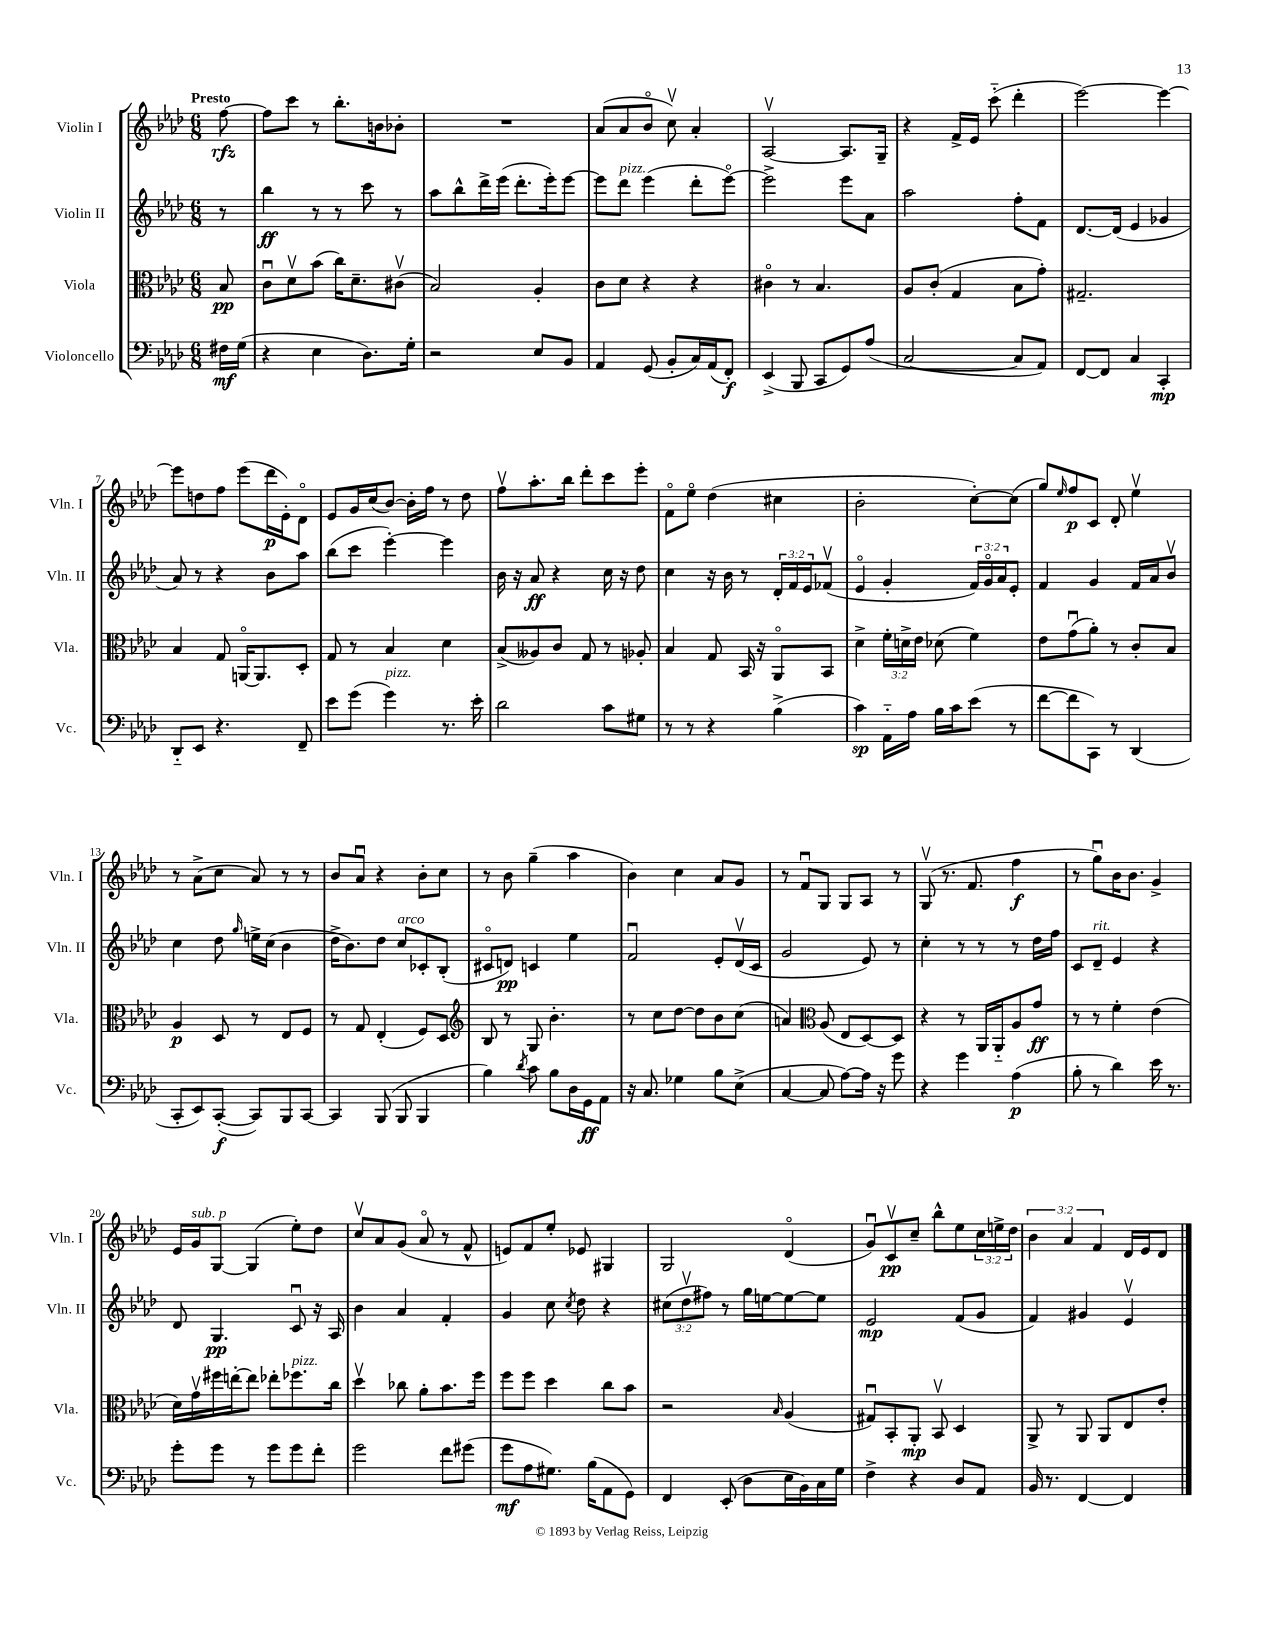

**kern	**kern	**kern	**kern
*staff4	*staff3	*staff2	*staff1
*clefF4	*clefC3	*clefG2	*clefG2
*k[b-e-a-d-]	*k[b-e-a-d-]	*k[b-e-a-d-]	*k[b-e-a-d-]
*M6/8	*M6/8	*M6/8	*M6/8
16F#\LL	8B-/	8r	[8ff\
(16G\JJ	.	.	.
=	=	=	=
4r	8cu\L	4bb-\	8ff\]L
.	8d-v\	.	8ccc\J
4E-\	(8b-\J	8r	8r
.	16cc\LK)	8r	8.bb-'\L
.	8.d-~\	.	.
8.D-\L)	.	8ccc\	.
.	.	.	16b\k
.	(8c#v\J	8r	8b-'\J
16G'\Jk	.	.	.
=	=	=	=
2r	2B-/)	8aa-\L	2.r
.	.	8bb-^^\	.
.	.	16ddd-^\L	.
.	.	(16eee-\JJ	.
.	.	8.ddd-'\L	.
8E-/L	4A-'/	.	.
.	.	16eee-'\k)	.
8BB-/J	.	[8eee-\J	.
=	=	=	=
4AA-/	8c\L	8eee-\]L	(8a-/L
.	8d-\J	8ddd-\J	8a-/
(8GG/	4r	(4eee-\	8b-o/J
8BB-'/L	.	.	8ccv\)
16C/L)	4r	8ddd-'\L	4a-'/
(16AA-/J	.	.	.
8FF'/J)	.	[8eee-o\J)	.
=	=	=	=
(4EE-^/	4c#o\	2eee-^\]	[2A-v/
8BBB-/	8r	.	.
8CC/L	4.B-/	.	.
8GG/)	.	8eee-\L	8.A-/]L
(8A-/J	.	8a-\J	.
.	.	.	16G~/Jk
=	=	=	=
[2C/	8A-/L	2aa-\	4r
.	(8c'/J	.	.
.	4G/	.	16f^/LL
.	.	.	16e-/JJ
.	.	.	(8ccc'~\
8C/]L	8B-\L	8ff'\L	4ddd-'\
8AA-/J)	8g'\J)	8f\J	.
=	=	=	=
[8FF/L	2.G#~/	[8.d-/L	[2eee-\)
8FF/]J	.	.	.
.	.	(16d-/]Jk	.
4C/	.	4e-/	.
4CC'/	.	4g-/	4eee-\_
=	=	=	=
8DD-'~/L	4B-/	8a-/)	8eee-\]L
8EE-/J	.	8r	8dd\
4.r	8G/	4r	8ff\J
.	[16AAo/LK	.	(8eee-\L
.	8.AA/]	.	.
.	.	8b-\L	16ddd-\L
.	.	.	16e-'\J)
8FF~/	8D-'/J	8aa-\J	8d-o\J
=	=	=	=
8e-\L	8G/	(8bb-\L	8e-/L
(8g\J	8r	8ccc\J	16g/L
.	.	.	(16cc/J
4g\)	4B-/	[4eee-'\)	[8b-/J)
.	.	.	16b-'\]LL
.	.	.	16ff\JJ
8.r	4d-\	4eee-\]	8r
.	.	.	8dd-\
16e-'\	.	.	.
=	=	=	=
2d-\	(8B-^/L	16b-\	8ffv\L
.	.	16r	.
.	8A--/)	8a-/	8.aa-'\
.	8c/J	4r	.
.	.	.	16bb-\Jk
.	8G/	.	8ddd-'\L
8c\L	8r	16cc\	8ccc\
.	.	16r	.
8G#\J	8A-'/	8dd-\	8eee-'\J
=	=	=	=
8r	4B-/	4cc\	8fo\L
8r	.	.	8ee-o\J
4r	8G/	16r	(4dd-\
.	.	16b-\	.
.	16BB-/	8r	.
.	16r	.	.
(4B-^\	8AA-o/L	24d-'/LL	4cc#\
.	.	24f/	.
.	.	24e-/J	.
.	8BB-/J	(8f-v/J	.
=	=	=	=
4c\)	4d-^\	4e-o/	2b-'\
16AA-'~\LL	24f'\LL	4g'/	.
.	24d^\	.	.
16A-\JJ	.	.	.
.	24e-\JJ	.	.
16B-\LL	(8d-\	.	.
16c\J	.	.	.
(8e-\J	4f\)	24f/LL)	[8cc'\L)
.	.	24go/	.
.	.	24a-/J	.
8r	.	8e-'/J	(8cc\]J
=	=	=	=
[8f\L	8e-\L	4f/	8gg/L)
.	.	.	16qqee-/
8f\]	(8gu\	.	8ff/
8CC\J)	8a-'\J)	4g/	8c/J
8r	8r	.	8d-'/
(4DD-/	8c'/L	16f/LL	4ee-v\
.	.	16a-/J	.
.	8B-/J	8b-v/J	.
=	=	=	=
8CC'/L	4A-/	4cc\	8r
8EE-/)	.	.	(8a-^\L
([8CC'/J	8D-/	8dd-\	8cc\J
.	.	16qqgg/	.
8CC/]L)	8r	16ee^\LL	8a-/)
.	.	(16cc\JJ	.
8BBB-/	8E-/L	4b-\	8r
[8CC/J	8F/J	.	8r
=	=	=	=
4CC/]	8r	16dd-^\LK	8b-/L
.	.	8.b-\)	.
.	8G/	.	8a-u/J
(8BBB-/	(4E-'/	8dd-\J	4r
8BBB-/	.	8cc/L	.
4BBB-/	8F/L)	8c-'/	8b-'\L
.	8D-/J	(8B-'/J	8cc\J
=	=	=	=
*	*clefG2	*	*
4B-\)	8B-/	8c#o/L	8r
.	8r	8d/J)	8b-\
8qd-/	.	.	.
8c\	8G/	4c/	(4gg~\
8B-\L	4.b-'\	.	.
16D-\L	.	4ee-\	4aa-\
16GG\J	.	.	.
8AA-\J	.	.	.
=	=	=	=
16r	8r	2fu/	4b-\)
8.C/	.	.	.
.	8cc\L	.	.
4G-\	[8dd-\J	.	4cc\
.	8dd-\]L	.	.
8B-\L	8b-\	8e-'/L	8a-/L
(8E-^\J	(8cc\J	(16d-v/L	8g/J
.	.	16c/JJ	.
=	=	=	=
[4C/	4a/)	2g/	8r
.	.	.	8fu/L
*	*clefC3	*	*
8C/]	(8A-/	.	8G/J
[8A-\L)	8E-/L	.	8G/L
16A-\]Jk	[8D-/)	8e-/)	8A-/J
16r	.	.	.
8g\	8D-/]J	8r	8r
=	=	=	=
4r	4r	4cc'\	(8Gv/
.	.	.	8.r
4g\	8r	8r	.
.	.	.	8.f/
.	16AA-/LL	8r	.
.	16AA-'~/J	.	.
(4A-\	8A-/	8r	4ff\
.	8g/J	16dd-\LL	.
.	.	16ff\JJ	.
=	=	=	=
8B-'\	8r	8c/L	8r
8r	8r	8d-~/J	8ggu\L)
4d-\)	4f'\	4e-/	16b-\K
.	.	.	8.b-\J
16e-\	(4e-\	4r	4g^/
8.r	.	.	.
=	=	=	=
8g'\L	16d-\LL)	8d-/	16e-/LL
.	16gv\	.	16g/J
8g\J	16ff#\	4.G/	[8G/J
.	[16ee'\J	.	.
8r	8ee\]J	.	(4G/]
8g\L	8ee-'\L	.	.
8g\	8.ff-\	8cu/	8ee-'\L)
8f'\J	.	16r	8dd-\J
.	16cc\Jk	16A-/	.
=	=	=	=
2g\	4dd-v\	4b-\	8ccv/L
.	.	.	8a-/
.	8cc-\	4a-/	(8g/J
.	8a-'\L	.	8a-o/
8f\L	8.b-\	4f'/	8r
(8g#\J	.	.	8f^^/
.	16ff\Jk	.	.
=	=	=	=
8g\L	8ff\L	4g/	8e/L)
8A-\	8ff\J	.	8f/
8.G#\J)	4dd-\	8cc\	8ee-'/J
.	.	8qcc/	.
.	.	8dd-\	8e-/
(16B-\LK	.	.	.
8AA-\	8cc\L	4r	4G#/
8GG\J)	8b-\J	.	.
=	=	=	=
4FF/	2r	(12cc#\L	2G/
.	.	12dd-v\	.
.	.	12ff#\J)	.
(8EE-'/	.	8r	.
8D-\L	.	16gg\LL	.
.	.	[16ee\J	.
.	16qqB-/	.	.
16E-\L	(4A-/	8ee\_	(4d-o/
16BB-\)	.	.	.
16C\	.	8ee\]J	.
16G\JJ	.	.	.
=	=	=	=
4F^\	8G#u/L)	2e-/	8gu/L)
.	8BB-'/	.	8cv/
4r	8AA-'/J	.	8cc~/J
.	8BB-v/	.	8bb-^^\L
8D-/L	4D-/	(8f/L	8ee-\
8AA-/J	.	8g/J	24cc\L
.	.	.	24ee^\
.	.	.	24dd-\JJ
=	=	=	=
16BB-/	8AA-^/	4f/)	6b-\
8.r	.	.	.
.	8r	.	.
.	.	.	6a-/
[4FF/	8AA-/	4g#/	.
.	.	.	6f/
.	8AA-/L	.	.
4FF/]	8E-/	4e-v/	16d-/LL
.	.	.	16e-/J
.	8e-'/J	.	8d-/J
==	==	==	==
*-	*-	*-	*-
